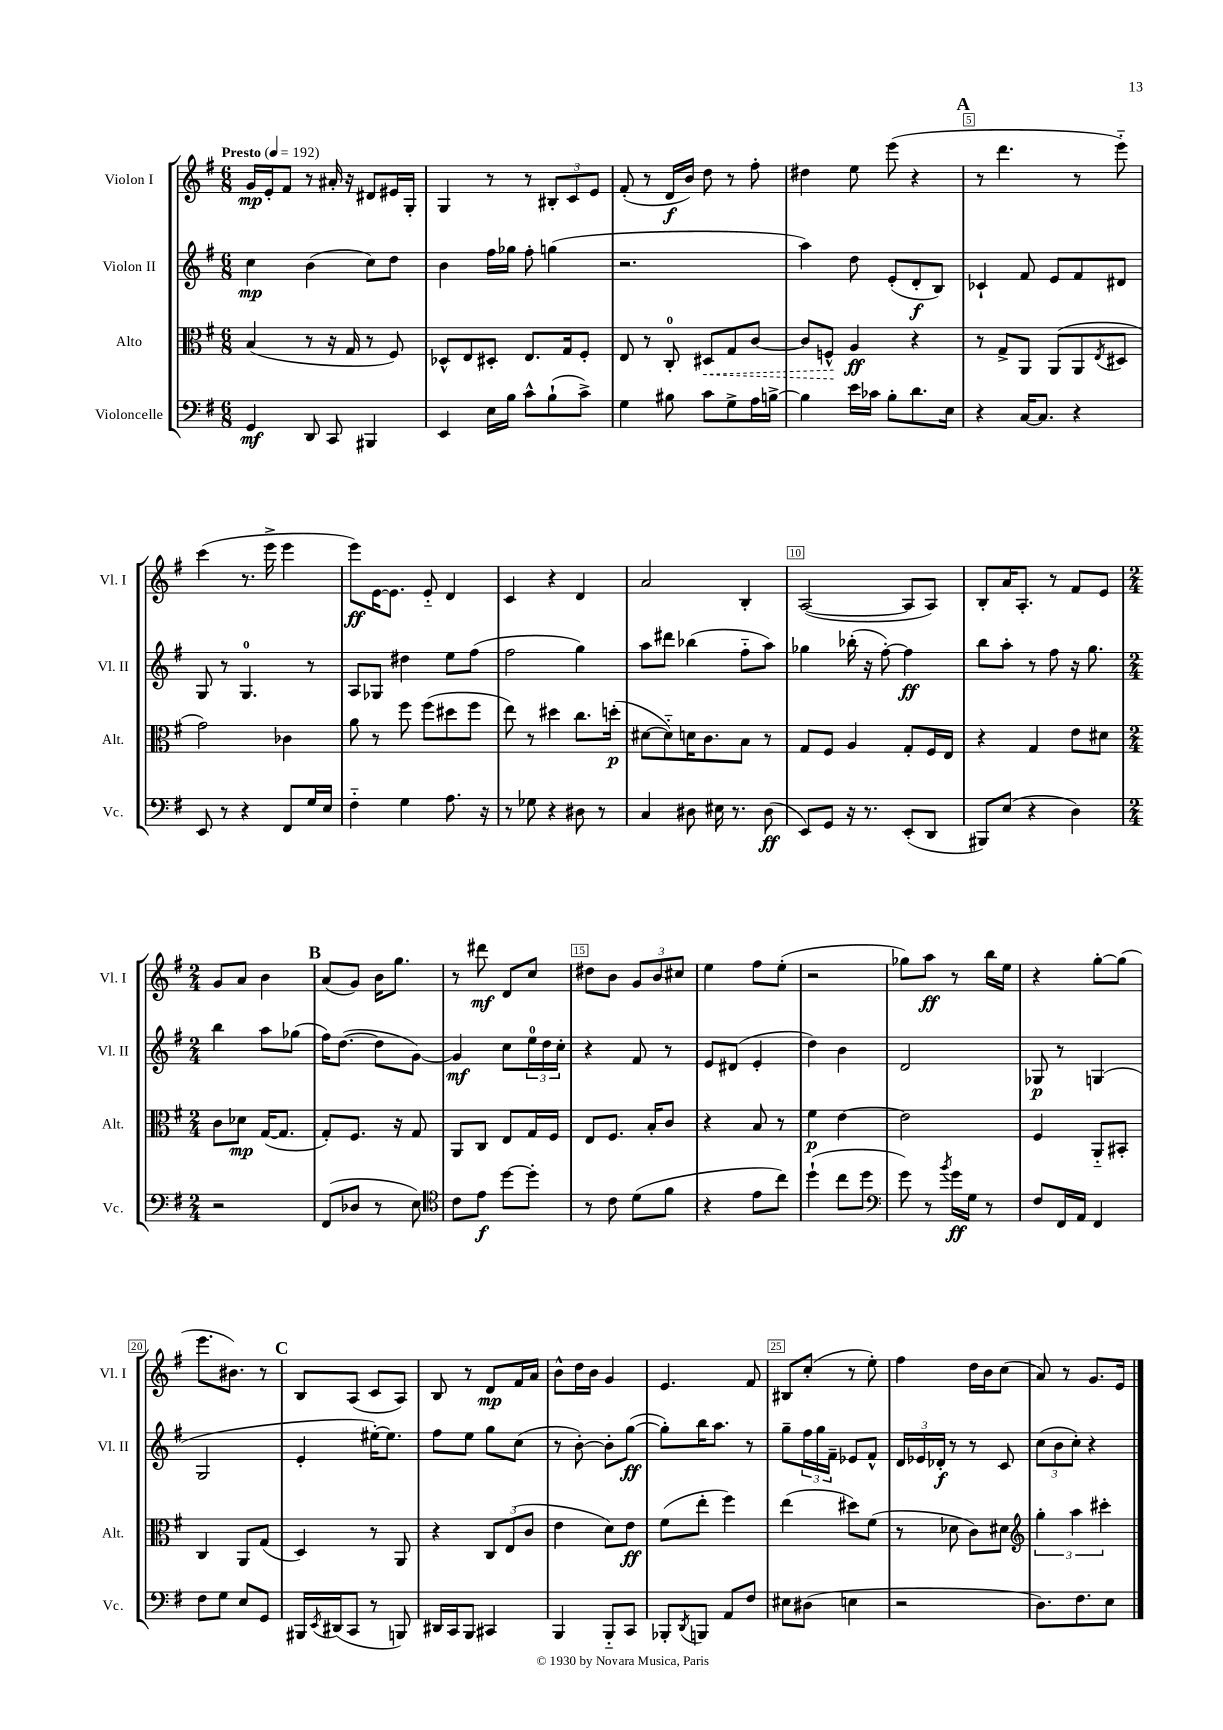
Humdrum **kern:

**kern	**kern	**kern	**kern
*staff4	*staff3	*staff2	*staff1
*clefF4	*clefC3	*clefG2	*clefG2
*k[f#]	*k[f#]	*k[f#]	*k[f#]
*M6/8	*M6/8	*M6/8	*M6/8
*MM192	*MM192	*MM192	*MM192
4GG/	(4B/	4cc\	16g/LL
.	.	.	16e'/J
.	.	.	8f#/J
8DD/	8r	(4b\	8r
8CC/	16r	.	16a#'/
.	16G/	.	16r
4BBB#/	8r	8cc\L)	8d#/L
.	8F#/)	8dd\J	16e#/L
.	.	.	16G'/JJ
=	=	=	=
4EE/	8D-^^/L	4b\	4G/
.	8E/	.	.
16E\LL	8D#'/J	16ff#\LL	8r
16B\JJ	.	16gg-\JJ	.
8c^^\L	8.E/L	8ff#'\	8r
(8B`\	.	(4gg\	12B#'/L
.	16G/k	.	.
.	.	.	12c/
8c^\J)	8F#'/J	.	.
.	.	.	12e/J
=	=	=	=
4G\	8E/	2.r	(8f#'/
.	8r	.	8r
8B#\	8C'/	.	16d/LL
.	.	.	16b/JJ)
8c\L	8D#/L	.	8dd\
8G^\	8G/	.	8r
16A\L	[8c/J	.	8ff#'\
[16B^\JJ	.	.	.
=	=	=	=
4B\]	8c/]L	4aa\)	4dd#\
.	8F^^/J	.	.
16e\LL	4A/	8dd\	8ee\
16c-\JJ	.	.	.
8B'\L	.	(8e'/L	(8eee\
8.d\	4r	8d'/	4r
.	.	8B/J)	.
16E\Jk	.	.	.
=	=	=	=
4r	8r	4c-`/	8r
.	8G^/L	.	4.ddd\
[16C/LK	8AA/J	8f#/	.
8.C/]J	.	.	.
.	(8AA/L	8e/L	.
4r	8AA/	8f#/	8r
.	8qE/	.	.
.	8D#/J	8d#/J	8eee'~\)
=	=	=	=
8EE/	2g\)	8G/	(4ccc\
8r	.	8r	.
4r	.	4.G/	8.r
.	.	.	16eee^\
8FF#/L	4c-\	.	4eee\
16G/L	.	8r	.
16E/JJ	.	.	.
=	=	=	=
4F#'~\	8a\	8A/L	8eee\L)
.	8r	8G-/J	[16e\K
.	.	.	8.e\]J
4G\	8ff#\	4dd#\	.
.	(8ff#\L	.	8e'~/
8.A\	8dd#\	8ee\L	4d/
.	8ff#\J	(8ff#\J	.
16r	.	.	.
=	=	=	=
8r	8ee\)	2ff#\	4c/
8G-\	8r	.	.
4r	4dd#\	.	4r
8D#\	8.cc\L	4gg\)	4d/
8r	.	.	.
.	(16dd'\Jk	.	.
=	=	=	=
4C/	[8d#\L	8aa\L	2a/
.	8d#'~\])	8ddd#\J	.
8D#\	16d\K	(4bb-\	.
.	8.c\	.	.
16E#\	.	.	.
8.r	.	.	.
.	8B\J	8ff#'~\L	4B'/
(8D#\	8r	8aa\J)	.
=	=	=	=
8EE/L)	8G/L	4gg-\	([2A/
8GG/J	8F#/J	.	.
16r	4A/	(16bb-'\	.
8.r	.	16r	.
.	.	[8ff#'\)	.
(8EE'/L	8G'/L	4ff#\]	8A/]L
8DD/J	16F#/L	.	8A/J)
.	16E/JJ	.	.
=	=	=	=
8BBB#/L)	4r	8bb\L	8B'/L
(8E/J	.	8aa'\J	16a/K
.	.	.	8.A'/J
4r	4G/	8r	.
.	.	8ff#\	8r
4D\)	8e\L	16r	8f#/L
.	.	8.gg\	.
.	8d#\J	.	8e/J
=	=	=	=
*M2/4	*M2/4	*M2/4	*M2/4
2r	8c\L	4bb\	8g/L
.	8d-\J	.	8a/J
.	([16G/LK	8aa\L	4b\
.	8.G/]J	.	.
.	.	(8gg-\J	.
=	=	=	=
(8FF#/L	8G'/L)	16ff#\LK)	(8a/L
.	.	([8.dd\J	.
8D-/J	8.F#/J	.	8g/J)
8r	.	8dd\]L	16b\LK
.	16r	.	8.gg\J
8E\)	8G/	[8g\J)	.
=	=	=	=
*clefC4	*	*	*
8c\L	8AA/L	4g/]	8r
8e\J	8C/J	.	8ddd#\
[8dd\L	8E/L	8cc\L	8d/L
8dd'\]J	16G/L	24ee\L	8cc/J
.	.	24dd\	.
.	16F#/JJ	.	.
.	.	24cc'\JJ	.
=	=	=	=
8r	8E/L	4r	8dd#\L
8c\	8.F#/J	.	8b\J
(8d\L	.	8f#/	12g/L
.	16B'/LK	.	.
.	.	.	12b/
8f#\J	8c/J	8r	.
.	.	.	12cc#/J
=	=	=	=
4r	4r	8e/L	4ee\
.	.	(8d#/J	.
8e\L	8B/	4e'/	8ff#\L
8cc\J)	8r	.	(8ee'\J
=	=	=	=
(4dd`\	4f#\	4dd\)	2r
8cc\L	[4e\	4b\	.
8dd\J	.	.	.
=	=	=	=
*clefF4	*	*	*
8g\)	2e\]	2d/	8gg-\L)
8r	.	.	8aa\J
8qb/	.	.	.
16g\LL	.	.	8r
16G\JJ	.	.	.
8r	.	.	16bb\LL
.	.	.	16ee\JJ
=	=	=	=
8F#/L	4F#/	8G-/	4r
16FF#/L	.	8r	.
16AA/JJ	.	.	.
4FF#/	8AA'~/L	(4G/	[8gg'\L
.	8BB#'/J	.	(8gg\]J
=	=	=	=
8F#\L	4C/	2G/	8.eee\L
8G\J	.	.	.
.	.	.	8.b#\J)
8E/L	8AA/L	.	.
8GG/J	(8G/J	.	8r
=	=	=	=
16BBB#/LL	4D/)	4e'/	8B/L
8qEE/	.	.	.
(16DD#/J	.	.	.
8CC/J	.	.	(8A/J
8r	8r	[16ee#'\LK)	8c/L
.	.	8.ee#\]J	.
8BBB/)	8AA/	.	8A/J)
=	=	=	=
16DD#/LL	4r	8ff#\L	8B/
16CC/J	.	.	.
8BBB/J	.	8ee\J	8r
4CC#/	12C/L	8gg\L	8d/L
.	(12E/	.	.
.	.	(8cc\J	16f#/L
.	12c/J	.	.
.	.	.	16a/JJ
=	=	=	=
4BBB/	4e\	8r	8b^^\L
.	.	[8b'\)	16dd\L
.	.	.	16b\JJ
8BBB'~/L	8d\L)	8b'\]L	4g/
8CC/J	8e\J	([8gg\J	.
=	=	=	=
8BBB-'/L	(8f#\L	8gg'\]L)	4.e/
8qDD/	.	.	.
8BBB/J	8ee'\J	16bb\K	.
.	.	8.aa\J	.
8AA/L	4ff#\)	.	.
8F#/J	.	8r	8f#/
=	=	=	=
8E#\L	(4ee\	8gg~\L	8B#/L
(8D#\J	.	24ff#\L	(8cc'/J
.	.	24gg\	.
.	.	24f#~\JJ	.
4E\	8dd#\L)	8e-/L	8r
.	(8f#\J	8f#^^/J	8ee'\)
=	=	=	=
2r	8r	24d/LL	4ff#\
.	.	24e-/	.
.	.	24d-'/JJ	.
.	8d-\	8r	.
.	8c\L)	8r	16dd\LL
.	.	.	16b\J
.	8d#\J	8c/	(8cc\J
=	=	=	=
*	*clefG2	*	*
8.D\L)	6gg'\	(12cc\L	8a/)
.	.	12b\	.
.	.	.	8r
.	6aa\	12cc'\J)	.
8.F#\	.	.	.
.	.	4r	8.g/L
.	6ccc#'\	.	.
8E\J	.	.	.
.	.	.	16e/Jk
==	==	==	==
*-	*-	*-	*-
